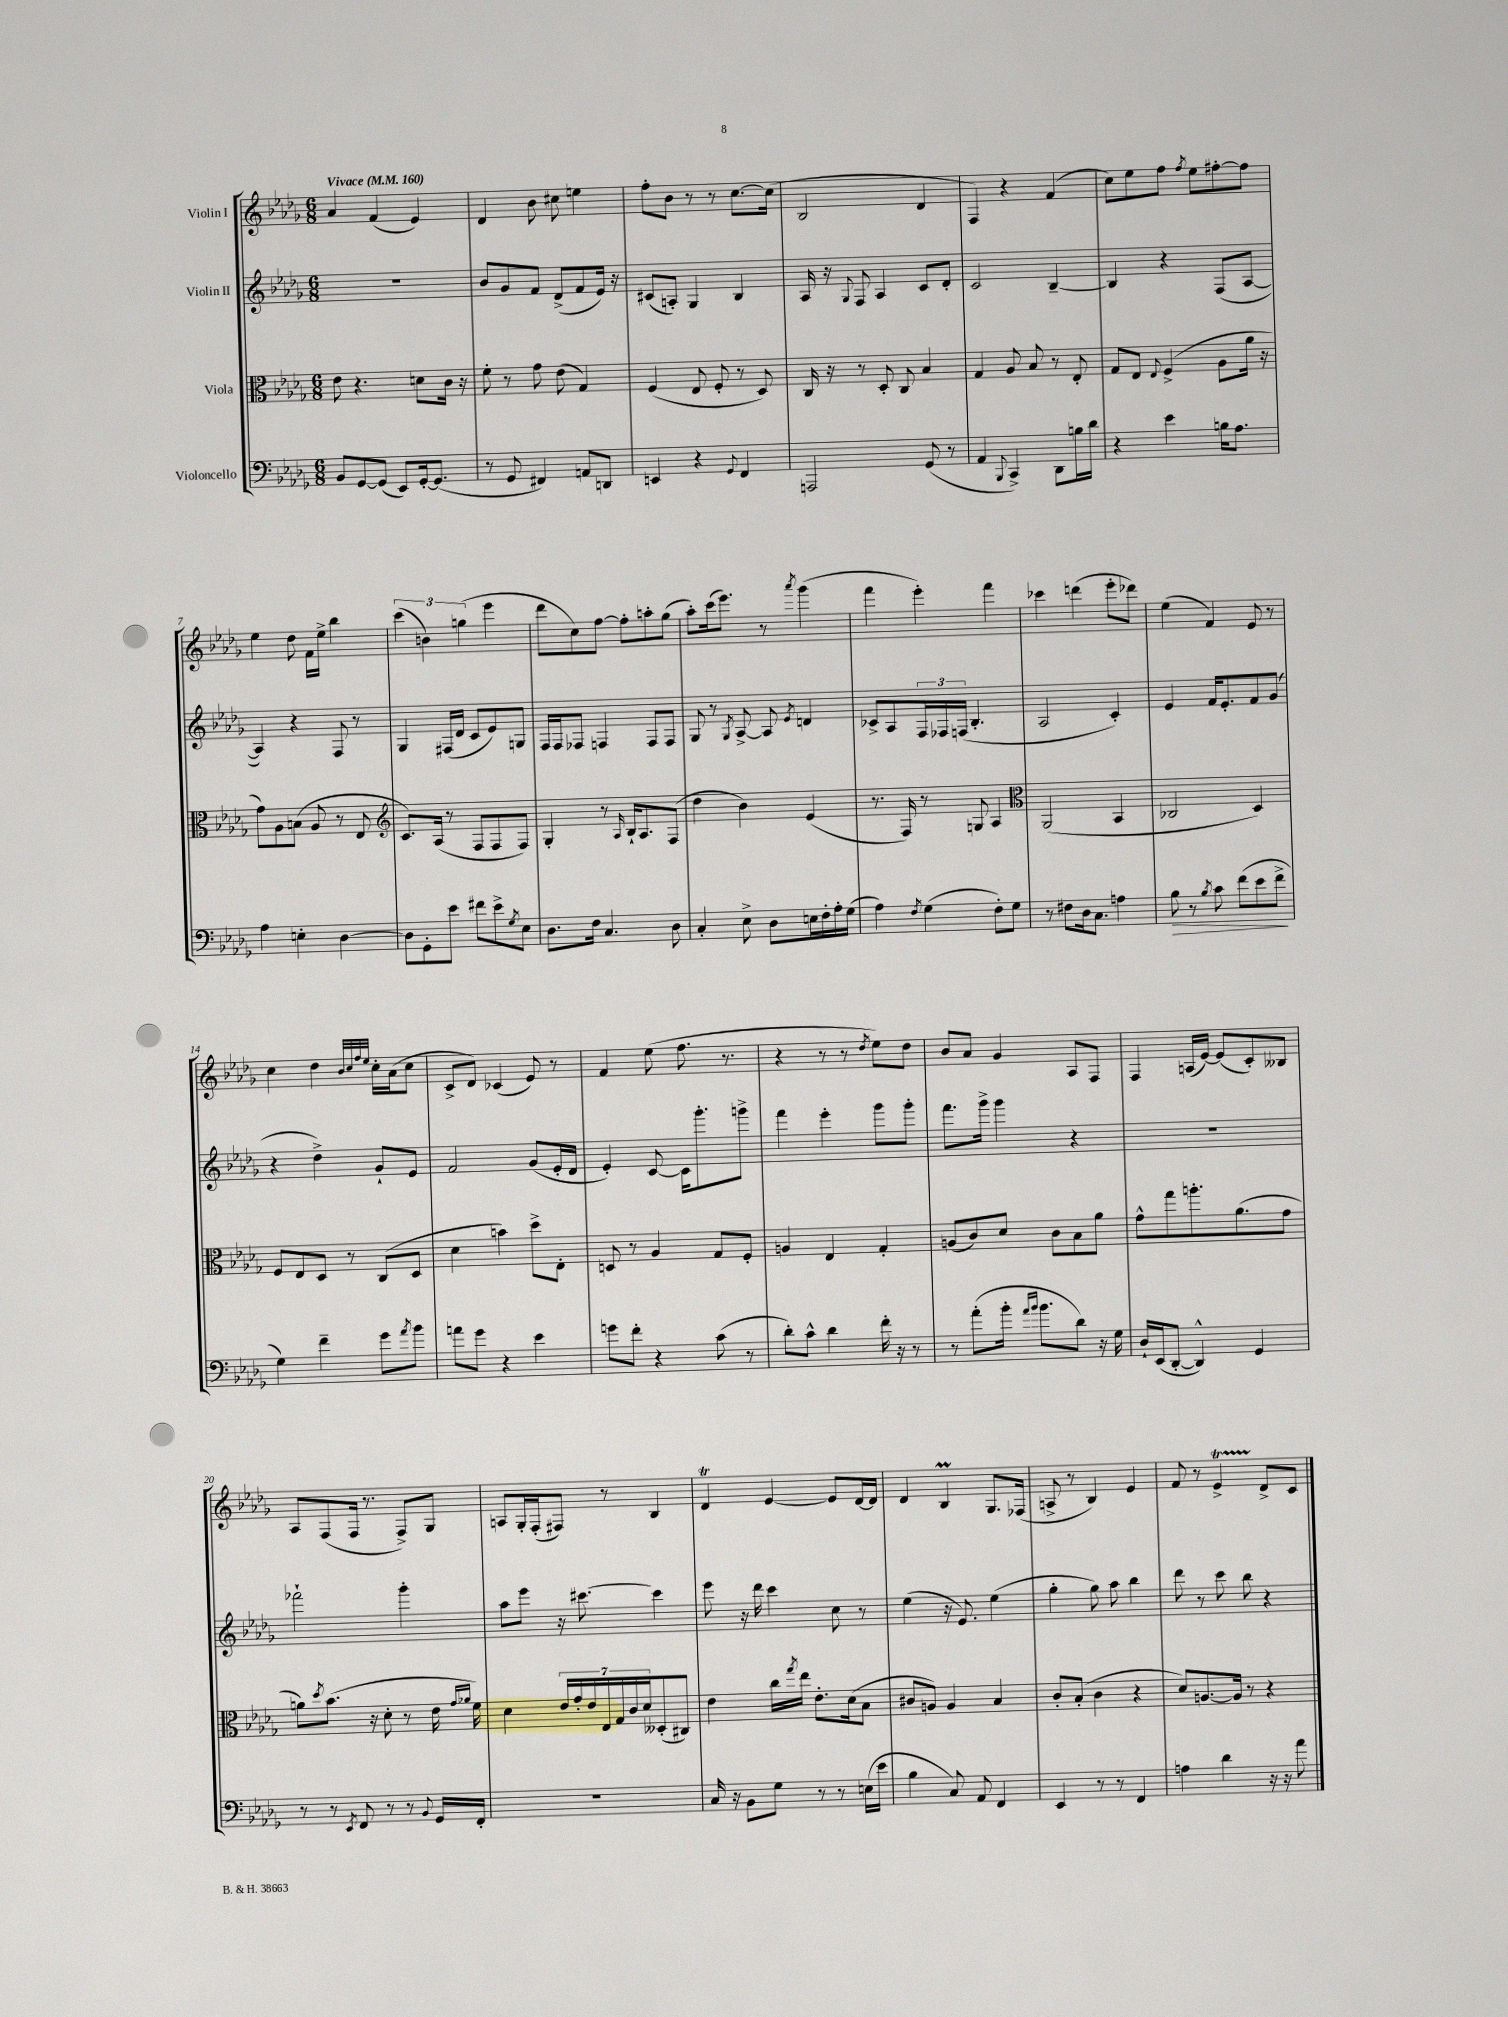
<<
\new StaffGroup <<
\new Staff = "s0" \with { instrumentName = "Violin I" } {
    \clef treble \key des \major \numericTimeSignature \time 6/8 \tempo "Vivace" 4 = 160
    aes'4 f'4( ees'4) |
    des'4 bes'8 cis''8 e''4 |
    f''8-. bes'8 r8 r8 c''8.~ c''16( |
    bes2 des'4 |
    f4) r4 f'4( |
    c''8) ees''8 f''8 \acciaccatura { f''8 } ees''8 fis''8~-. fis''8 |
    ees''4 des''8 f'16 ees''16-> bes''4 |
    \tuplet 3/2 { c'''4( b'4) g''4( } ees'''4 |
    des'''8 c''8) f''8~ f''8-. a''8-. ges''8( |
    aes''8-.) c'''16( ees'''8.) r8 \acciaccatura { aes'''8 } ges'''4( |
    f'''4 ees'''4-.) f'''4 |
    ces'''4 d'''4( ees'''8-. des'''8) |
    ees''4( f'4) ees'8 r8 |
    c''4 des''4 \grace { bes'32 c''32 f''32 ees''32 } c''16-. aes'16( c''8 |
    c'8-> des'8) ces'4( ees'8) r8 |
    f'4 ees''8( f''8. r8. |
    r4 r8 r8 \acciaccatura { des''8 } ees''8) des''8 |
    bes'8 aes'8 ges'4 aes8 f8 |
    f4 a16( ees'16~) ees'8( c'8-.) beses8 |
    aes8 f8( f16 r8. f8->) ges8 |
    a8 ges16-. f16-.( fis8) r8 bes4 |
    des'4\trill ees'4~ ees'8 des'16~ des'16 |
    des'4 bes4\prall ges8. fes16( |
    a8-> r8 bes4) ees'4 |
    f'8 r8 ees'4->\startTrillSpan des'8->\stopTrillSpan c'8 \bar "|." |
}
\new Staff = "s1" \with { instrumentName = "Violin II" } {
    \clef treble \key des \major \numericTimeSignature \time 6/8
    R2. |
    bes'8 ges'8 f'8 des'8->( f'8 ees'16) r16 |
    cis'8( a8-.) ges4 bes4 |
    aes16 r16 \appoggiatura { ges8 } f8 aes4 c'8 des'8-. |
    c'2 bes4~-- |
    bes4 r4 f8( aes8~ |
    aes4) r4 f8 r8 |
    ges4 fis16( des'16 c'8 ees'8) g8 |
    f16 f16 fes8 f4 f8 f8 |
    ges8 r8 \acciaccatura { ges8 } aes8~-> aes8 \acciaccatura { ees'8 } d'4 |
    ces'8-> aes8 \tuplet 3/2 { f16 fes16 f16( } bes4.-. |
    aes2 c'4-.) |
    ees'4 f'16 ees'8.-. f'8 ges'8( |
    r4 des''4->) ges'8-! ees'8 |
    f'2 ges'8( ees'16-. des'16 |
    ees'4-.) c'8~ c'16 ges'''8.-. g'''8-> |
    f'''4 ees'''4-. ges'''8 ges'''8-. |
    f'''8. ges'''16-> ges'''4 r4 |
    R2. |
    fes'''2-! ges'''4-. |
    aes''8 ees'''8 r16 cis'''8.~ cis'''4 |
    ees'''8 r16 des'''16 c'''4 c''8 r8 |
    ees''4( r16 ees'8.) ees''4( |
    ges''4-. ges''8) aes''8 bes''4 |
    des'''8 r8 c'''8 bes''8 r4 \bar "|." |
}
\new Staff = "s2" \with { instrumentName = "Viola" } {
    \clef alto \key des \major \numericTimeSignature \time 6/8
    ees'8 r4. d'8 c'16 r16 |
    f'8-. r8 ges'8 ees'8( ges4) |
    f4( ees8 f8-. r8 des8) |
    c16 r16 r8 des8-. c8 bes4 |
    ges4 aes8 bes8 r8 ees8-. |
    ges8 ees8 \appoggiatura { ees8 } f4->( aes8 aes'16 r16 |
    ges'8) aes8 b8( aes8 r8 ees8 |
    \clef treble c'8.) aes16( r8 f8 f8 f8) |
    ges4-. r8 \grace { aes16 } bes16-! aes8. f8( |
    des''4 bes'4) ees'4( |
    r8. f16) r8 g8 aes4 |
    \clef alto aes,2( bes,4 |
    ces2 des4) |
    f8 ees8 des8 r8 c8( des8 |
    des'4 b'4) des''8-> ees8-. |
    d8 r8 aes4 ges8 f8-. |
    a4 ees4 ges4-. |
    a8( c'8) des'8 c'8 bes8 aes'8 |
    ges'8-^ ges''8 a''8.-. aes'8.( ges'8 |
    a'8) \acciaccatura { des''8 } bes'8.( r16 des'8-. r8 ees'16 \grace { ges'16 aes'16 } f'16) |
    des'4 \tuplet 7/4 { ees'16 ges'16-. ees'16 ees16 ges16 c'16 des'16 } deses8-.( cis8) |
    ees'4 c''16 \acciaccatura { ges''8 } ees''16 ees'8.-. des'16( bes8 |
    cis'8 a8) a4 bes4 |
    c'8-. bes8-.( c'4 r4 |
    des'8) a8.~ a16 r8 r4 \bar "|." |
}
\new Staff = "s3" \with { instrumentName = "Violoncello" } {
    \clef bass \key des \major \numericTimeSignature \time 6/8
    bes,8 ges,8~ ges,8( ees,8) ges,16~-. ges,8.( |
    r8 ges,8 fis,4) a,8 d,8 |
    e,4 r4 \appoggiatura { ges,8 } f,4 |
    a,,2 ges,8( r8 |
    aes,4 \appoggiatura { bes,,8 } c,4->) des,8 b16 des'16 |
    r4 ees'4 b16 aes8. |
    aes4 e4-. des4~ |
    des8 ges,8-. ees'8 fis'8 ees'8-> \acciaccatura { ges8 } ees8 |
    des8. f16 c4. des8 |
    c4-. ees8-> des8 e16 f16-. aes16-. ges16( |
    aes4) \acciaccatura { f8 } ges4( f8-.) ges8 |
    r8 fis8 des16 c8. a4 |
    bes8\> r8 \acciaccatura { bes8 } c'8 f'8( ees'8 f'8->\! |
    ges4) f'4-- ges'8 \acciaccatura { aes'8 } bes'8 |
    a'8 ges'8 r4 ees'4 |
    g'8 f'8-. r4 c'8( r8 |
    des'8-.) c'8-^ des'4 f'16-. r16 r8 |
    r8 aes'8-.( bes'16-. \grace { aes'16 bes'16 } bes'8. des'8) r16 ges16 |
    des16-! ees,16( des,8~-. des,4-^) ges,4 |
    r8 r8 \acciaccatura { ees,8 } f,8 r8 r8 \appoggiatura { bes,8 } ges,16 f,16-. |
    R2. |
    c16 r16 bes,8 ges8 r8 r8 e16( ees'16 |
    bes4 c8) aes,8 f,4 |
    ees,4 r8 r8 f,4 |
    a4 des'4 r16 r16 aes'8 \bar "|." |
}
>>
>>
